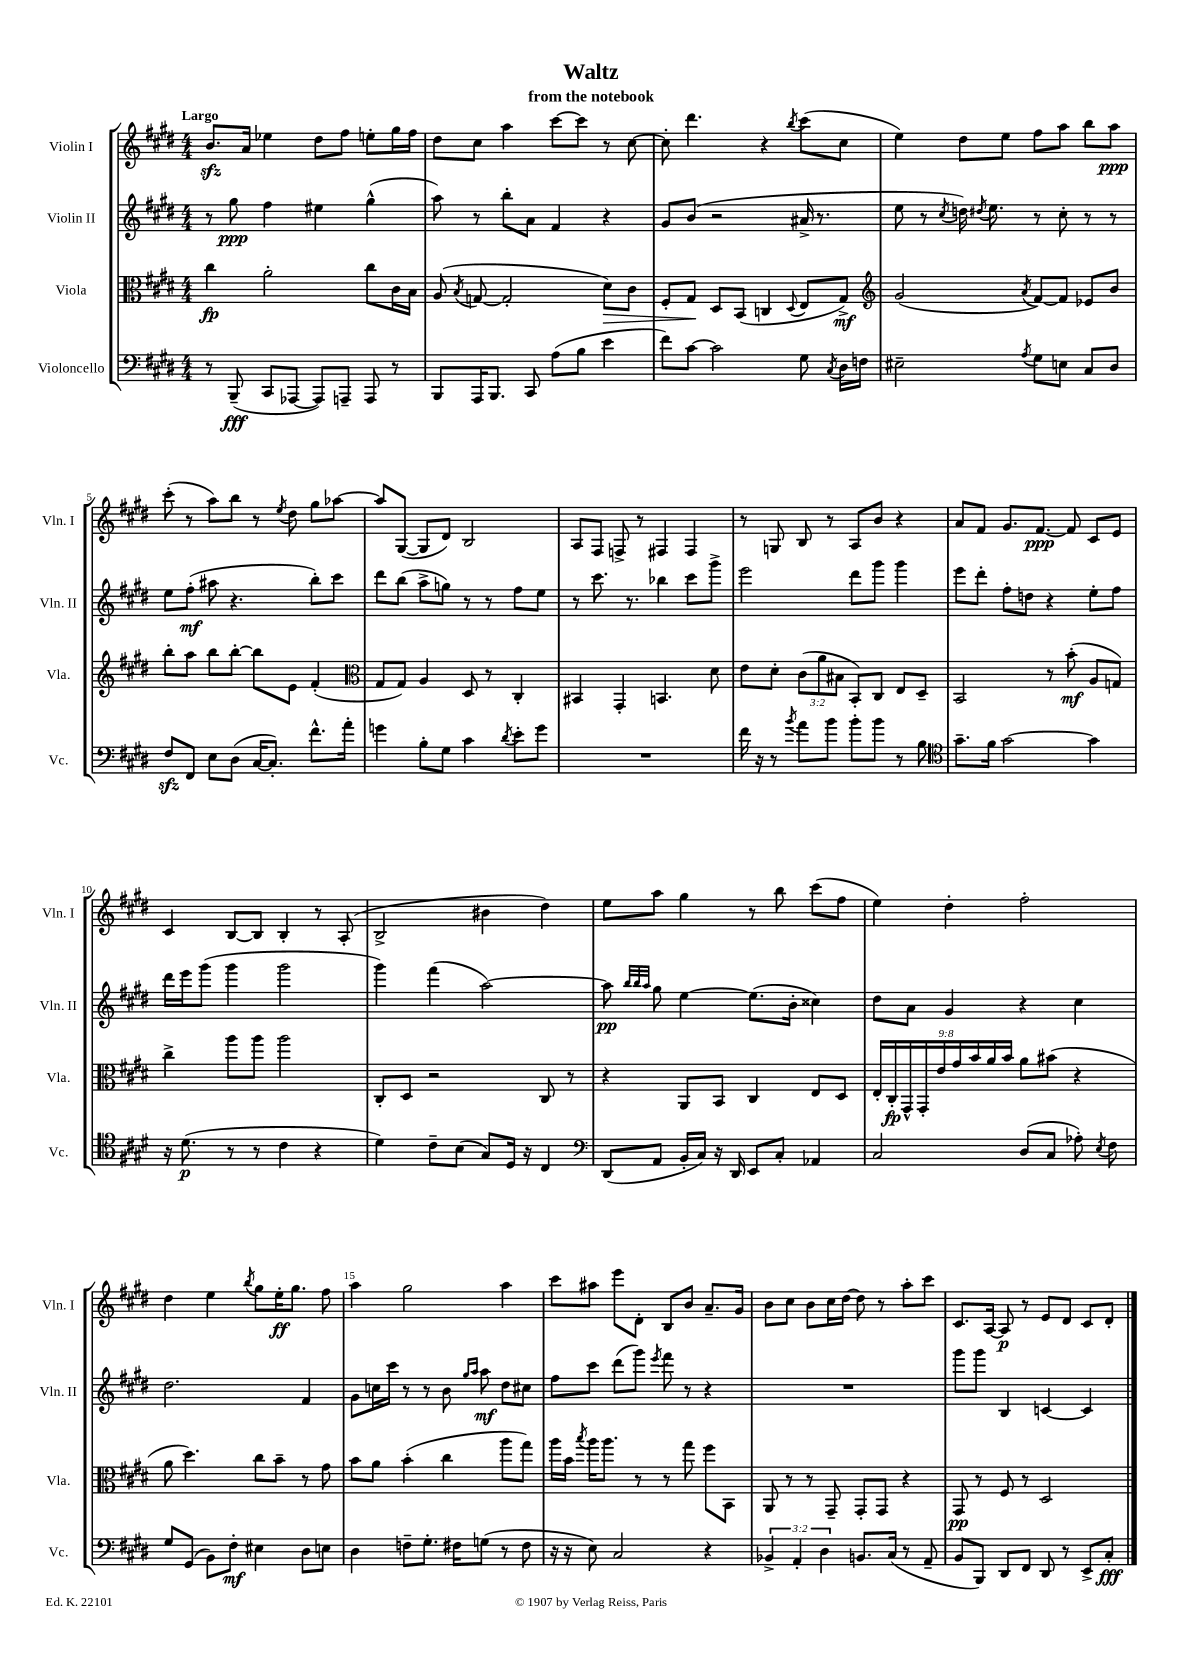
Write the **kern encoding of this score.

**kern	**dynam	**kern	**dynam	**kern	**dynam	**kern	**dynam
*part4	*part4	*part3	*part3	*part2	*part2	*part1	*part1
*staff4	*staff4	*staff3	*staff3	*staff2	*staff2	*staff1	*staff1
*I"Violoncello	*	*I"Viola	*	*I"Violin II	*	*I"Violin I	*
*I'Vc.	*	*I'Vla.	*	*I'Vln. II	*	*I'Vln. I	*
*clefF4	*	*clefC3	*	*clefG2	*	*clefG2	*
*k[f#c#g#d#]	*	*k[f#c#g#d#]	*	*k[f#c#g#d#]	*	*k[f#c#g#d#]	*
*M4/4	*	*M4/4	*	*M4/4	*	*M4/4	*
=1	=1	=1	=1	=1	=1	=1	=1
!	!	!	!	!	!	!LO:TX:a:B:t=Largo	!
8r	.	4cc#\	fp	8r	.	8.bzz/L	.
(8BBB~/	fff	.	.	8gg#\	ppp	.	.
.	.	.	.	.	.	16a/Jk	.
8CC#/L	.	2a'\	.	4ff#\	.	4ee-X\	.
[8AAA-X/J	.	.	.	.	.	.	.
8AAA-/L])	.	.	.	4ee#X\	.	8dd#\L	.
8AAAn~/J	.	.	.	.	.	8ff#\J	.
8AAA/	.	8cc#\L	.	(4gg#^^\	.	8een'\L	.
8r	.	16c#\L	.	.	.	16gg#\L	.
.	.	16B\JJ	.	.	.	16ff#\JJ	.
=2	=2	=2	=2	=2	=2	=2	=2
8BBB/L	.	(8A/	.	8aa\)	.	8dd#\L	.
.	.	8qB/	.	.	.	.	.
16AAA/K	.	[8Gn/	.	8r	.	8cc#\J	.
8.BBB/J	.	.	.	.	.	.	.
.	.	2G'/]	.	8bb'\L	.	4aa\	.
8CC#/	.	.	.	8a\J	.	.	.
(8A\L	.	.	.	4f#/	.	[8ccc#\L	.
8B\J	.	.	.	.	.	8ccc#\J]	.
!	!	!	!LO:HP:b	!	!	!	!
4e\	.	8d#\L)	>	4r	.	8r	.
.	.	8c#\J	.	.	.	[8cc#\	.
=3	=3	=3	=3	=3	=3	=3	=3
8f#\L)	.	8F#'/L	.	8g#/L	.	8cc#'\]	.
[8c#\J	.	8G#/J	.	(8b/J	.	4.ddd#\	.
2c#\]	.	8D#/L	]	2r	.	.	.
.	.	(8BB/J	.	.	.	.	.
.	.	4Cn/	.	.	.	4r	.
.	.	8qqD#/	.	.	.	8qbb/	.
8G#\	.	8E/L	.	16a#X^/	.	(8ccc#\L	.
.	.	.	.	8.r	.	.	.
8qC#/	.	.	.	.	.	.	.
16D#\LL	.	8G#^/J)	mf	.	.	8cc#\J	.
16Fn\JJ	.	.	.	.	.	.	.
=4	=4	=4	=4	=4	=4	=4	=4
*	*	*clefG2	*	*	*	*	*
2E#X~\	.	(2g#/	.	8ee\	.	4ee\)	.
.	.	.	.	8r	.	.	.
.	.	.	.	8qcc#/	.	.	.
.	.	.	.	16ddn\)	.	8dd#\L	.
.	.	.	.	8qdd#X/	.	.	.
.	.	.	.	8.ee\	.	.	.
.	.	.	.	.	.	8ee\J	.
8qA/	.	8qa/	.	.	.	.	.
8G#\L	.	[8f#/L)	.	8r	.	8ff#\L	.
8En\J	.	8f#/J]	.	8cc#'\	.	8aa\J	.
8C#/L	.	8e-X/L	.	8r	.	8bb\L	.
8D#/J	.	8b/J	.	8r	.	8aa\J	ppp
!!LO:LB:g=z
=5	=5	=5	=5	=5	=5	=5	=5
8F#zz/L	.	8bb'\L	.	8ee\L	.	(8ccc#'\	.
8FF#/J	.	8aa\J	.	(8ff#'\J	mf	8r	.
8E\L	.	8bb\L	.	8aa#X\	.	8aa\L)	.
(8D#\J	.	[8bb'\J	.	4.r	.	8bb\J	.
[16C#/KL	.	8bb\L]	.	.	.	8r	.
8.C#'/J])	.	.	.	.	.	.	.
.	.	.	.	.	.	8qee/	.
.	.	8e\J	.	.	.	8dd#\	.
8.f#^^\L	.	(4f#'/	.	8bb'\L)	.	8gg#\L	.
.	.	.	.	8ccc#\J	.	[8aa-X\J	.
16a'\Jk	.	.	.	.	.	.	.
=6	=6	=6	=6	=6	=6	=6	=6
*	*	*clefC3	*	*	*	*	*
4gn\	.	8G#/L	.	8ddd#\L	.	8aa-/L]	.
.	.	8G#/J)	.	(8bb\J	.	([8G#/J	.
8B'\L	.	4A/	.	8aa^\L	.	8G#/L]	.
8G#\J	.	.	.	8ggn\J)	.	8d#/J)	.
4c#\	.	8D#/	.	8r	.	2B/	.
.	.	8r	.	8r	.	.	.
8qd#/	.	.	.	.	.	.	.
8e'\L	.	4C#'/	.	8ff#\L	.	.	.
8g\J	.	.	.	8ee\J	.	.	.
=7	=7	=7	=7	=7	=7	=7	=7
1r	.	4BB#X/	.	8r	.	8A/L	.
.	.	.	.	8.ccc#\	.	8F#/J	.
.	.	4GG#'/	.	.	.	8Fn^/	.
.	.	.	.	8.r	.	.	.
.	.	.	.	.	.	8r	.
.	.	4.BBn/	.	4bb-X\	.	4F#X/	.
.	.	.	.	8ccc#\L	.	4F#/	.
.	.	8d#\	.	8ggg#^\J	.	.	.
=8	=8	=8	=8	=8	=8	=8	=8
16f#\	.	8e\L	.	2eee\	.	8r	.
16r	.	.	.	.	.	.	.
8r	.	8d#'\J	.	.	.	8Gn/	.
8qb/	.	.	.	.	.	.	.
8a\L	.	(12c#\L	.	.	.	8B/	.
.	.	12a\	.	.	.	.	.
8b\J	.	.	.	.	.	8r	.
.	.	12B#X\J	.	.	.	.	.
8b'\L	.	8BB'/L)	.	8ddd#\L	.	8A/L	.
8b\J	.	8C#/J	.	8ggg#\J	.	8b/J	.
8r	.	8E/L	.	4ggg#\	.	4r	.
8B\	.	8D#~/J	.	.	.	.	.
=9	=9	=9	=9	=9	=9	=9	=9
*clefC4	*	*	*	*	*	*	*
8.g#~\L	.	2BB/	.	8eee\L	.	8a/L	.
.	.	.	.	8ddd#'\J	.	8f#/J	.
16f#\Jk	.	.	.	.	.	.	.
[2g#\	.	.	.	8ff#'\L	.	8.g#/L	.
.	.	.	.	8ddn\J	.	.	.
.	.	.	.	.	.	[8.f#/J	ppp
.	.	8r	.	4r	.	.	.
.	.	(8b'\	mf	.	.	8f#/]	.
4g#\]	.	8A/L	.	8ee'\L	.	8c#/L	.
.	.	8Gn/J)	.	8ff#\J	.	8e/J	.
!!LO:LB:g=z
=10	=10	=10	=10	=10	=10	=10	=10
16r	.	4cc#^\	.	16ddd#\LL	.	4c#/	.
(8.d#\	p	.	.	16eee\J	.	.	.
.	.	.	.	(8ggg#\J	.	.	.
8r	.	8aa\L	.	4ggg#\	.	[8B/L	.
8r	.	8aa\J	.	.	.	8B/J]	.
4c#\	.	2aa\	.	2ggg#\	.	4B'/	.
4r	.	.	.	.	.	8r	.
.	.	.	.	.	.	(8A'/	.
=11	=11	=11	=11	=11	=11	=11	=11
4d#\)	.	8C#'/L	.	4ggg#\)	.	2B^/	.
.	.	8D#/J	.	.	.	.	.
8c#~\L	.	2r	.	(4fff#\	.	.	.
(8B\J	.	.	.	.	.	.	.
8G#/L)	.	.	.	[2aa\)	.	4b#X\	.
16D#/Jk	.	.	.	.	.	.	.
16r	.	.	.	.	.	.	.
4C#/	.	8C#/	.	.	.	4dd#\)	.
.	.	8r	.	.	.	.	.
=12	=12	=12	=12	=12	=12	=12	=12
*clefF4	*	*	*	*	*	*	*
(8DD#/L	.	4r	.	8aa\]	pp	8ee\L	.
.	.	.	.	32qqbb/LLL	.	.	.
.	.	.	.	32qqbb/	.	.	.
.	.	.	.	32qqaa/JJJ	.	.	.
8AA/J	.	.	.	8gg#\	.	8aa\J	.
16BB'/LL	.	8AA/L	.	[4ee\	.	4gg#\	.
16C#/JJ)	.	.	.	.	.	.	.
16r	.	8BB/J	.	.	.	.	.
16DD#/	.	.	.	.	.	.	.
8EE/L	.	4C#/	.	(8.ee\L]	.	8r	.
8C#'/J	.	.	.	.	.	8bb\	.
.	.	.	.	16b'\Jk	.	.	.
4AA-X/	.	8E/L	.	4cc##X\)	.	(8ccc#\L	.
.	.	8D#/J	.	.	.	8ff#\J	.
=13	=13	=13	=13	=13	=13	=13	=13
2C#/	.	18E'/LL	.	8dd#\L	.	4ee\)	.
.	.	18C#'/	fp	.	.	.	.
.	.	18GG#^^/	.	.	.	.	.
.	.	.	.	8a\J	.	.	.
.	.	18GG#'/	.	.	.	.	.
.	.	18e/	.	.	.	.	.
.	.	.	.	4g#/	.	4dd#'\	.
.	.	18g#/	.	.	.	.	.
.	.	18b/	.	.	.	.	.
.	.	18a/	.	.	.	.	.
.	.	18b/JJ	.	.	.	.	.
(8D#/L	.	8a\L	.	4r	.	2ff#'\	.
8C#/J	.	(8b#X\J	.	.	.	.	.
8A-X'\)	.	4r	.	4cc#\	.	.	.
8qE/	.	.	.	.	.	.	.
8F#\	.	.	.	.	.	.	.
!!LO:LB:g=z
=14	=14	=14	=14	=14	=14	=14	=14
8G#/L	.	8a\	.	2.dd#\	.	4dd#\	.
(8GG#/J	.	4.dd#\)	.	.	.	.	.
8BB\L)	.	.	.	.	.	4ee\	.
8F#'\J	mf	.	.	.	.	.	.
.	.	.	.	.	.	8qbb/	.
4E#X\	.	8cc#\L	.	.	.	8gg#\L	.
.	.	8b~\J	.	.	.	16ee'\K	ff
.	.	.	.	.	.	8.gg#\J	.
8D#\L	.	8r	.	4f#/	.	.	.
8En\J	.	8g#\	.	.	.	8ff#\	.
=15	=15	=15	=15	=15	=15	=15	=15
4D#\	.	8b\L	.	8g#\L	.	4aa\	.
.	.	8a\J	.	16ccn\L	.	.	.
.	.	.	.	16ccc#\JJ	.	.	.
8Fn~\L	.	(4b'\	.	8r	.	2gg#\	.
8.G#'\J	.	.	.	8r	.	.	.
.	.	4cc#\	.	8b\	.	.	.
16F#X\KL	.	.	.	.	.	.	.
.	.	.	.	16qqgg#/LL	.	.	.
.	.	.	.	16qqaa/JJ	.	.	.
(8Gn\J	.	.	.	8aa\	mf	.	.
8r	.	8aa\L	.	8dd#\L	.	4aa\	.
8F#\	.	8gg#\J)	.	8cc#X\J	.	.	.
=16	=16	=16	=16	=16	=16	=16	=16
16r	.	16aa\LL	.	8ff#\L	.	8ccc#\L	.
16r	.	16b\JJ	.	.	.	.	.
.	.	8qbb/	.	.	.	.	.
8E\)	.	16aa\KL	.	8ccc#\J	.	8aa#X\J	.
.	.	8.aa\J	.	.	.	.	.
2C#/	.	.	.	(8ddd#\L	.	8eee\L	.
.	.	8r	.	8ggg#\J)	.	8d#'\J	.
.	.	.	.	8qeee/	.	.	.
.	.	8r	.	8fff#\	.	8B/L	.
.	.	8gg#\	.	8r	.	8b/J	.
4r	.	8ff#\L	.	4r	.	8.a~/L	.
.	.	8BB\J	.	.	.	.	.
.	.	.	.	.	.	16g#/Jk	.
=17	=17	=17	=17	=17	=17	=17	=17
6BB-X^/	.	8AA/	.	1r	.	8b\L	.
.	.	8r	.	.	.	8cc#\J	.
6AA'/	.	.	.	.	.	.	.
.	.	8r	.	.	.	8b\L	.
6D#\	.	.	.	.	.	.	.
.	.	8GG#~/	.	.	.	16cc#\L	.
.	.	.	.	.	.	[16dd#\JJ	.
8.BBn/L	.	8GG#'/L	.	.	.	8dd#\]	.
.	.	8GG#/J	.	.	.	8r	.
(16C#/Jk	.	.	.	.	.	.	.
8r	.	4r	.	.	.	8aa'\L	.
8AA~/	.	.	.	.	.	8ccc#\J	.
=18	=18	=18	=18	=18	=18	=18	=18
8BB/L	.	8GG#/	pp	8ggg#\L	.	8.c#/L	.
8BBB/J)	.	8r	.	8ggg#\J	.	.	.
.	.	.	.	.	.	[16A/Jk	.
8DD#/L	.	8F#/	.	4B/	.	8A/]	p
8FF#/J	.	8r	.	.	.	8r	.
8DD#/	.	2D#/	.	[4cn/	.	8e/L	.
8r	.	.	.	.	.	8d#/J	.
8EE^/L	.	.	.	4c/]	.	8c#/L	.
8C#'/J	fff	.	.	.	.	8d#'/J	.
==	==	==	==	==	==	==	==
*-	*-	*-	*-	*-	*-	*-	*-
